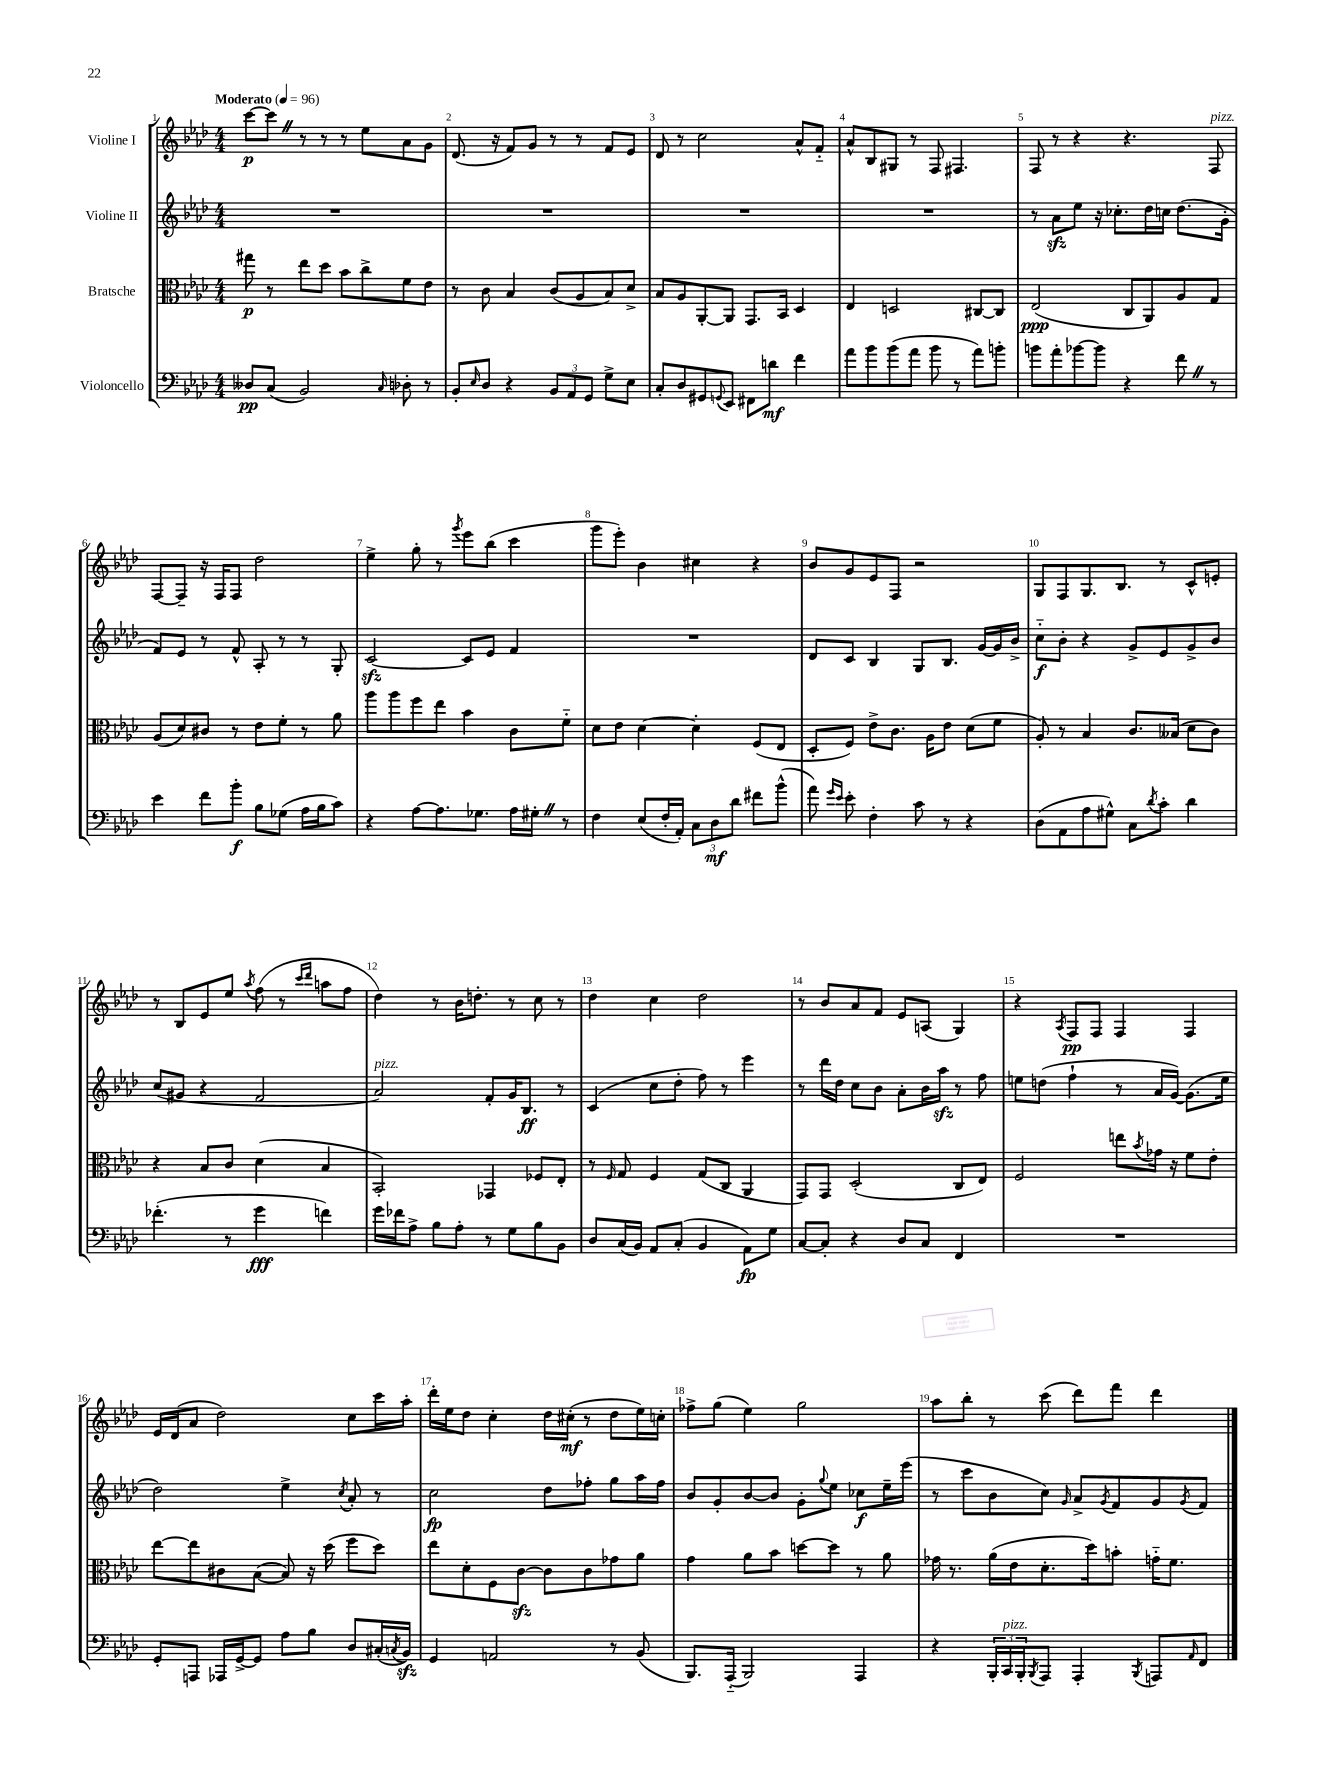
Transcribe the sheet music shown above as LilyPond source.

<<
\new StaffGroup <<
\new Staff = "s0" \with { instrumentName = "Violine I" } {
    \clef treble \key aes \major \numericTimeSignature \time 4/4 \tempo "Moderato" 4 = 96
    c'''8~\p c'''8 \once \override BreathingSign.text = \markup { \musicglyph "scripts.caesura.straight" } \breathe r8 r8 r8 ees''8 aes'8 g'8 |
    des'8.( r16 f'8) g'8 r8 r8 f'8 ees'8 |
    des'8 r8 c''2 aes'8-^ f'8-_ |
    aes'8-^ bes8 gis8 r8 f8 fis4. |
    f8 r8 r4 r4. f8^\markup { \italic "pizz." } |
    f8~ f8-- r16 f16 f8 des''2 |
    ees''4-> g''8-. r8 \acciaccatura { g'''8 } ees'''8 bes''8( c'''4 |
    g'''8 ees'''8-.) bes'4 cis''4 r4 |
    bes'8 g'8 ees'8 f8 r2 |
    g8 f8 g8. bes8. r8 c'8-^ e'8-. |
    r8 bes8 ees'8 ees''8 \acciaccatura { aes''8 } f''8( r8 \grace { c'''16 des'''16 } a''8 f''8 |
    des''4) r8 bes'16 d''8.-. r8 c''8 r8 |
    des''4 c''4 des''2 |
    r8 bes'8 aes'8 f'8 ees'8 a8( g4) |
    r4 \acciaccatura { aes8 } f8\pp f8 f4 f4 |
    ees'16 des'16( aes'8 des''2) c''8 c'''16 aes''16-. |
    des'''16-. ees''16 des''8 c''4-. des''16 cis''16-.\mf( r8 des''8 ees''16) c''16-. |
    fes''8-> g''8( ees''4) g''2 |
    aes''8 bes''8-. r8 c'''8( des'''8) f'''8 des'''4 \bar "|." |
}
\new Staff = "s1" \with { instrumentName = "Violine II" } {
    \clef treble \key aes \major \numericTimeSignature \time 4/4
    R1 |
    R1 |
    R1 |
    R1 |
    r8 aes'8\sfz ees''8 r16 ces''8.-. des''16 c''16 des''8.( g'16-. |
    f'8) ees'8 r8 f'8-^ aes8-. r8 r8 g8-. |
    c'2~\sfz c'8 ees'8 f'4 |
    R1 |
    des'8 c'8 bes4 g8 bes8. g'16~ g'16 bes'16-> |
    c''8-_\f bes'8-. r4 g'8-> ees'8 g'8-> bes'8 |
    c''8( gis'8 r4 f'2 |
    aes'2^\markup { \italic "pizz." }) f'8-. g'16 bes8.\ff r8 |
    c'4( c''8 des''8-. f''8) r8 ees'''4 |
    r8 des'''16 des''16 c''8 bes'8 aes'8-. bes'16 aes''16\sfz r8 f''8 |
    e''8 d''8( f''4-! r8 aes'16 g'16~) g'8.( e''16 |
    des''2) ees''4-> \acciaccatura { c''8 } aes'8-. r8 |
    c''2\fp des''8 fes''8-. g''8 aes''16 fes''16 |
    bes'8 g'8-. bes'8~ bes'8 g'8-. \appoggiatura { g''8 } ees''8 ces''8\f ees''16-- ees'''16( |
    r8 c'''8 bes'8 c''8) \grace { g'16 } aes'8-> \acciaccatura { g'8 } f'8 g'8 \acciaccatura { g'8 } f'8 \bar "|." |
}
\new Staff = "s2" \with { instrumentName = "Bratsche" } {
    \clef alto \key aes \major \numericTimeSignature \time 4/4
    gis''8\p r8 ees''8 des''8 bes'8 c''8-> f'8 ees'8 |
    r8 c'8 bes4 c'8( aes8 bes8) des'8-> |
    bes8 aes8 aes,8~-. aes,8 g,8. bes,16 des4 |
    ees4 d2 cis8~ cis8 |
    ees2\ppp( c8 aes,8) aes8 g8 |
    aes8( des'8) cis'8 r8 ees'8 f'8-. r8 aes'8 |
    aes''8 aes''8 f''8 ees''8 bes'4 c'8 f'8-_ |
    des'8 ees'8 des'4~ des'4-. f8( ees8 |
    des8-. f8) ees'8-> c'8. aes16 ees'8 des'8( f'8 |
    aes8-.) r8 bes4 c'8. beses16( des'8 c'8) |
    r4 bes8 c'8 des'4( bes4 |
    bes,2-.) ges,4 fes8 ees8-. |
    r8 \grace { f16 } g8 f4 g8( c8 aes,4 |
    g,8) g,8 des2-.( c8 ees8) |
    f2 e''8 \acciaccatura { bes'8 } ges'16 r16 f'8 ees'8-. |
    ees''8~ ees''8 cis'8 bes8~( bes8) r16 des''16( f''8 des''8) |
    ees''8 des'8-. f8 c'8~\sfz c'8 c'8 ges'8 aes'8 |
    g'4 aes'8 bes'8 d''8~ d''8 r8 aes'8 |
    ges'16 r8. aes'16( ees'16 des'8.-. des''16) b'8-. g'16-_ f'8. \bar "|." |
}
\new Staff = "s3" \with { instrumentName = "Violoncello" } {
    \clef bass \key aes \major \numericTimeSignature \time 4/4
    deses8\pp c8( bes,2) \grace { c16 } des8-. r8 |
    bes,8-. \grace { ees16 } des8 r4 \tuplet 3/2 { bes,8 aes,8 g,8 } g8-> ees8 |
    c8-. des8 gis,8 \appoggiatura { g,8 } ees,8 fis,8 d'8\mf f'4 |
    aes'8 bes'8 bes'8( aes'8 bes'8 r8 aes'8) b'8-. |
    b'8 aes'8-. bes'8~ bes'8 r4 f'8 \once \override BreathingSign.text = \markup { \musicglyph "scripts.caesura.straight" } \breathe r8 |
    ees'4 f'8 bes'8-.\f bes8 ges8( aes16 bes16 c'8) |
    r4 aes8~ aes8. ges8. aes16 gis16-. \once \override BreathingSign.text = \markup { \musicglyph "scripts.caesura.straight" } \breathe r8 |
    f4 ees8( f16-. aes,16-.) \tuplet 3/2 { c8 des8\mf des'8 } fis'8 bes'8-^( |
    aes'8) \grace { g'16 ees'16 } ees'8-. f4-. c'8 r8 r4 |
    des8( aes,8 aes8 gis8-^) c8 \acciaccatura { des'8 } c'8-. des'4 |
    fes'4.-.( r8 g'4\fff f'4) |
    g'16 fes'16 aes8-> bes8 aes8-. r8 g8 bes8 bes,8 |
    des8 c16( bes,16) aes,8 c8-.( bes,4 aes,8\fp) g8 |
    c8~ c8-. r4 des8 c8 f,4 |
    R1 |
    g,8-. a,,8 aes,,16 g,16~-> g,8 aes8 bes8 des8 cis16-.( \acciaccatura { c8 } bes,16\sfz) |
    g,4 a,2 r8 bes,8( |
    bes,,8.) aes,,16-_( bes,,2) aes,,4 |
    r4 \tuplet 3/2 { bes,,16-. c,16^\markup { \italic "pizz." } bes,,16-. } \acciaccatura { bes,,8 } aes,,8 aes,,4-. \acciaccatura { bes,,8 } a,,8 \grace { aes,16 } f,8 \bar "|." |
}
>>
>>
\layout { \context { \Score \override BarNumber.break-visibility = ##(#f #t #t) barNumberVisibility = #all-bar-numbers-visible } }
